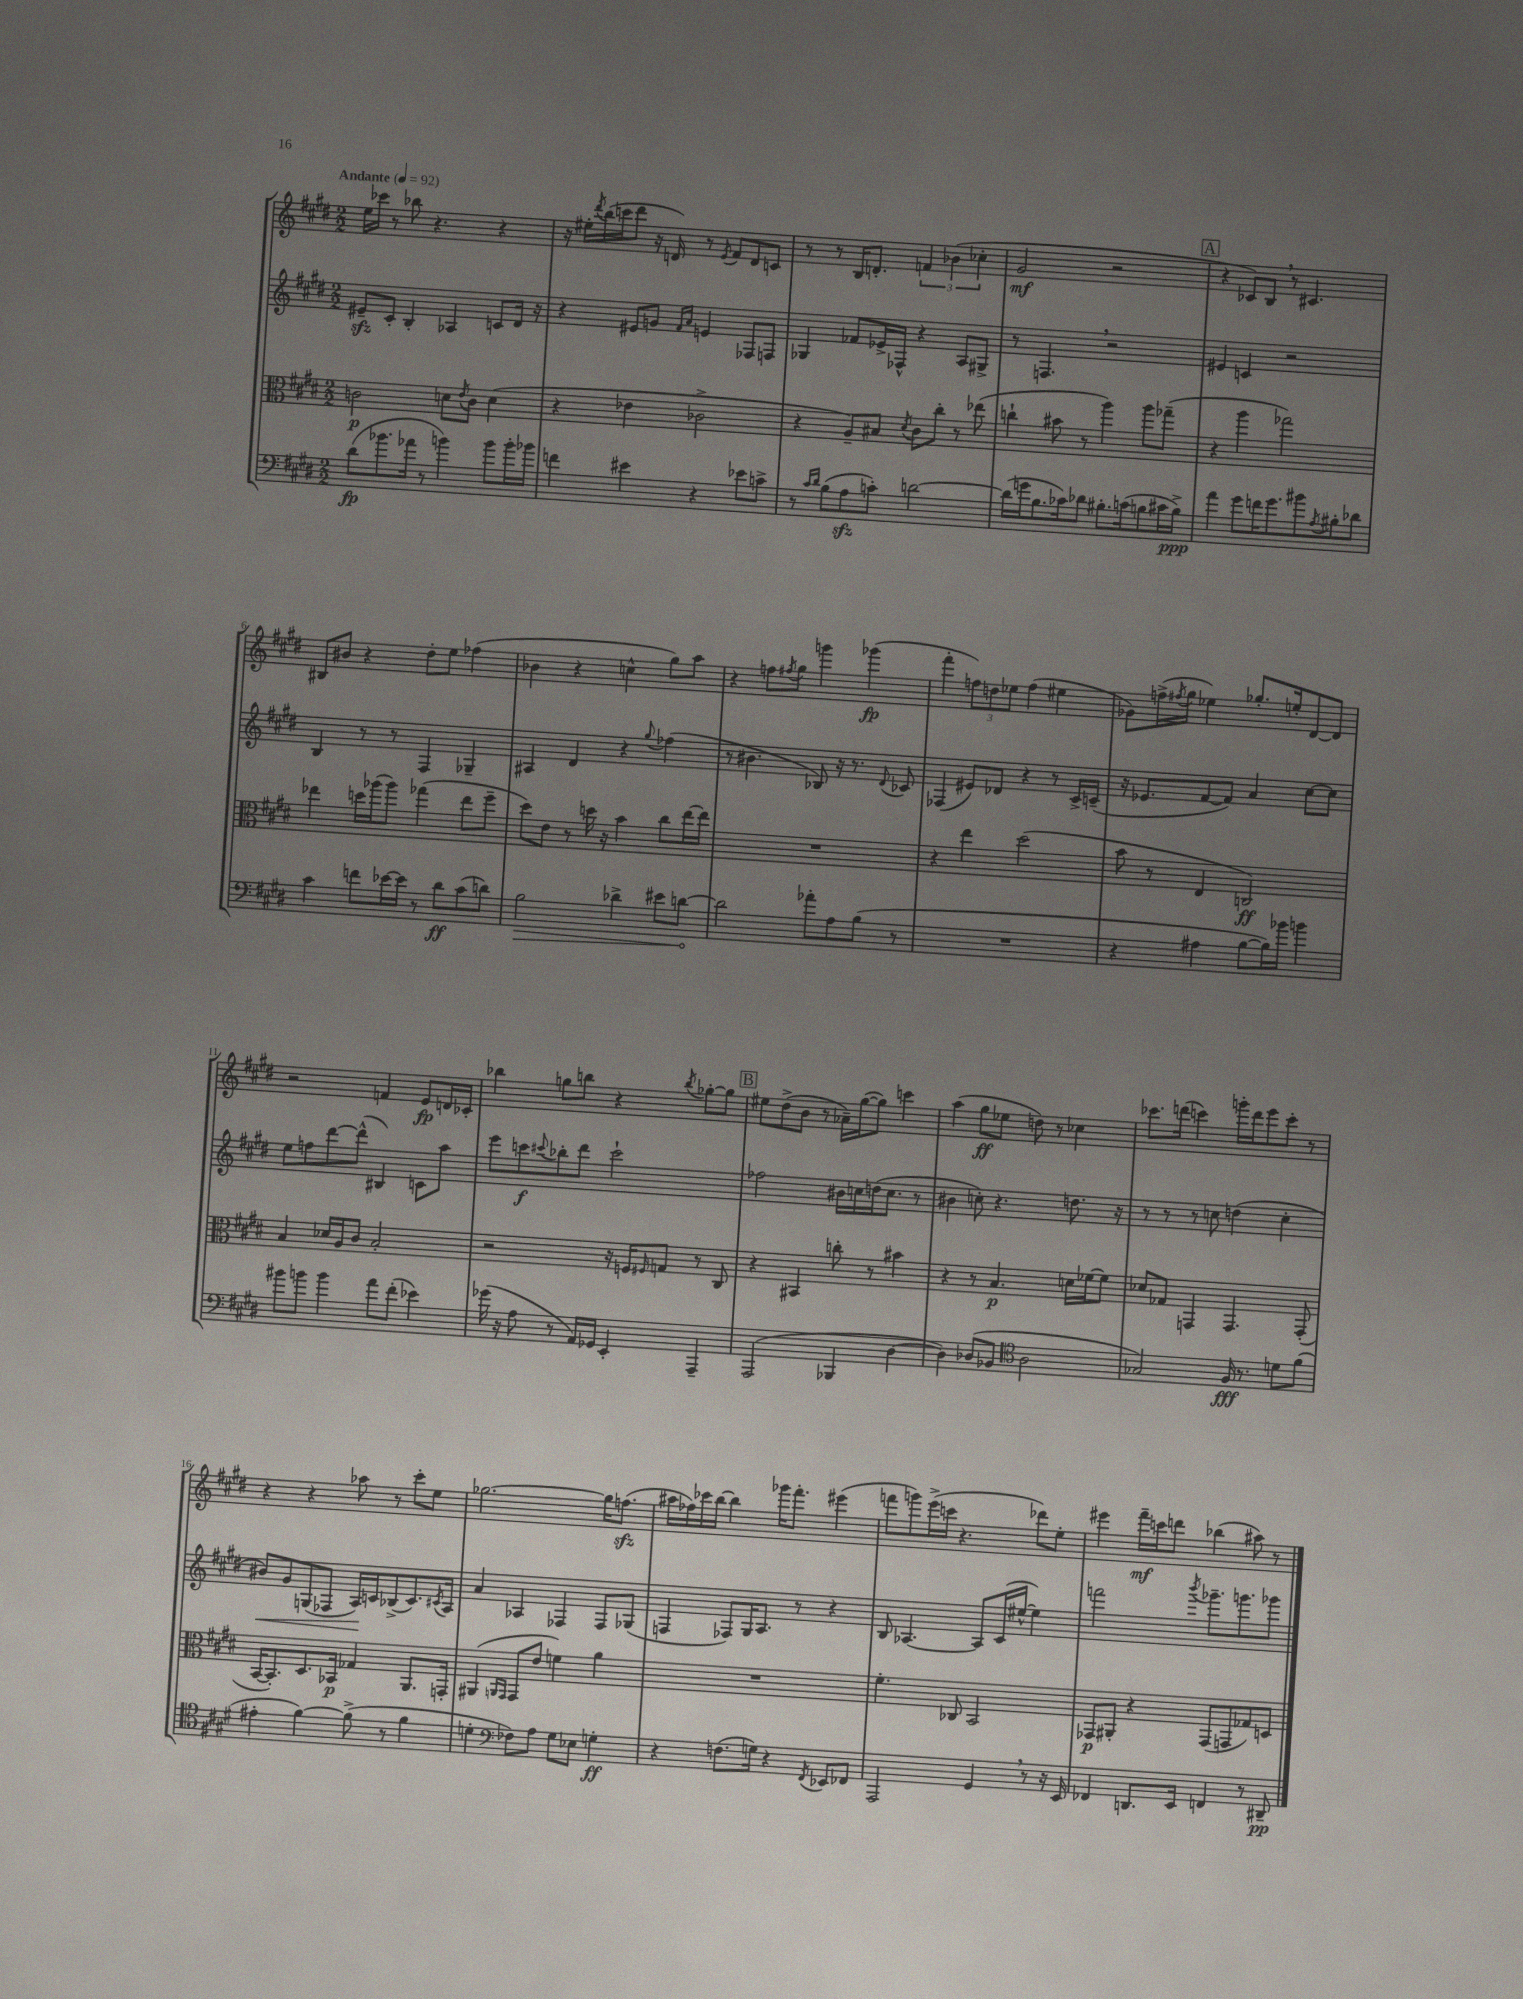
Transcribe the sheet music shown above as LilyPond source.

<<
\new StaffGroup <<
\new Staff = "s0" {
    \clef treble \key e \major \numericTimeSignature \time 2/2 \tempo "Andante" 4 = 92
    e''16 ces'''16 r8 bes''8 r4. r4 |
    r16 eis''16-. \acciaccatura { dis'''8 } b''16( c'''16 dis'''8 r16 d'16) r8 \acciaccatura { e'8 } fis'8 d'8 c'8 |
    r8 r8 b16 d'8.-. \tuplet 3/2 { f'4 bes'4( ces''4-. } |
    gis'2\mf r2 |
    \mark \markup { \box "A" } r4 ces'8) b8 \breathe r8 cis'4. |
    bis8 bis'8 r4 dis''8-. e''8 fes''4( |
    bes'4 r4 c''4-^ gis''8) a''8 |
    r4 f''8 \acciaccatura { fis''8 } gis''8 g'''4 ges'''4\fp( |
    fis'''4-. \tuplet 3/2 { f''8) d''8 ees''8 } f''4( eis''4 |
    ges'8) f''16->( \acciaccatura { fis''8 } gis''16 ees''4) ges''8.-. e''16-. dis'8~ dis'8 |
    r2 f'4 e'8\fp d'16 ces'16-. |
    bes''4 g''8 b''8 r4 \acciaccatura { b''8 } ges''8~-. ges''8 |
    \mark \markup { \box "B" } eis''8 dis''8->( b'8 r8 aes'16--) gis''16~( gis''8) c'''4 |
    a''4( gis''8\ff ees''8 d''8) r8 ces''4 |
    ces'''8. d'''16( c'''4) g'''16-. d'''16 e'''8 c'''8-. r8 |
    r4 r4 aes''8 r8 cis'''8-. e''8 |
    ges''2.~ ges''16 f''8.\sfz( |
    ais''16 fes''16) ces'''16 b''16~ b''4 ges'''16 fis'''8.-. eis'''4( |
    f'''8 g'''8) e'''16->( c'''16 r4. des'''8) e''8-. |
    eis'''4 fis'''16--\mf c'''16 d'''8 bes''4( ais''8) r8 \bar "|." |
}
\new Staff = "s1" {
    \clef treble \key e \major \numericTimeSignature \time 2/2
    eis'8--\sfz cis'8-. b4-. aes4 c'8 dis'16 r16 |
    r4 eis'8 g'8 \grace { fis'16 a'16 } e'4 fes8 f8 |
    ges4 fes'8 ees'16-> fes16-^ r4 a8 gis8-> |
    r8 f4. \breathe r2 |
    \mark \markup { \box "A" } eis'4 c'4 r2 |
    b4 r8 r8 fis4 ges4-- |
    ais4 dis'4 r4 \appoggiatura { gis''8 } fes''4( |
    r8 bis'4. bes8) r16 r8. \appoggiatura { dis'8 } ces'8 |
    fes4( eis'8) des'8 r4 r8 cis'16-> c'16--( |
    r16 ees'8. fis'8~ fis'8) a'4 cis''8~ cis''8 |
    e''8 f''8 dis'''8~ dis'''8-^( bis4) c'8 a''8 |
    e'''8 c'''8\f \appoggiatura { cis'''8 } bes''8-. dis'''8 cis'''2-! |
    \mark \markup { \box "B" } fes''2 bis'16 c''16 d''16( c''8. r8 |
    bis'4 c''8-.) r4. d''8. r16 |
    r8 r8 r8 c''8 d''4( c''4-. |
    bis'8\<) gis'8 g8( fes8 a16\!) c'16 bes8->( c'8.) \acciaccatura { cis'8 } a16 |
    a'4 aes4 fes4 fes8 ges8( |
    f4 fes8) gis16 a8. r8 r4 |
    b8 aes4.~ aes8 cis'16( eis''16~-^ eis''4) |
    f'''2 \acciaccatura { b'''8 } ges'''8.-- g'''8. ges'''8 \bar "|." |
}
\new Staff = "s2" {
    \clef alto \key e \major \numericTimeSignature \time 2/2
    c'2\p d'8 \acciaccatura { e'8 } c'8 d'4( |
    r4 ees'4 ces'2-> |
    r4 a8--) bis8 \acciaccatura { dis'8 } cis'8 cis''8-. r8 ees''8( |
    c''4-! bis'8 r8 a''4) a''8 ges''8--( |
    \mark \markup { \box "A" } r4 a''4 ges''2) |
    ees''4 d''16 aes''16( aes''8) ges''4( ees''8 fis''8-- |
    dis''8) e'8 r8 d''16 r16 b'4 cis''8 e''16~ e''16 |
    R1 |
    r4 e''4 dis''2( |
    b'8 r8 e4 c2\ff) |
    b4 des'16 a16 cis'8 b2-. |
    r2 r16 f16 \grace { fis16 } g8 r8 cis8 |
    \mark \markup { \box "B" } r4 bis,4 c''8-. r8 bis'4 |
    r4 r8 b4.\p d'16 fes'16~ fes'8 |
    des'8 ges8 g,4 g,4. g,8-.( |
    b,16~ b,8.-.) dis8. bes,16\p ges4 a,8. g,16-. |
    ais,4( \grace { a,16 gis,16 } gis,8 e'8 f'4) a'4 |
    R1 |
    fis'4.-. ces8 b,2 |
    ges,8\p ais,8-. r4 ges,8( g,8 ges8) d8 \bar "|." |
}
\new Staff = "s3" {
    \clef bass \key e \major \numericTimeSignature \time 2/2
    dis'8\fp( bes'8. aes'16 r8 b'4) b'8 b'16-. bes'16 |
    f'4 eis'4 r4 ees'8 c'8-> |
    r8 \grace { cis'16 dis'16 } b8( a8\sfz c'8-.) d'2~ |
    d'16( g'16 b8. ces'16) des'8 bis8.-. c'16( b8 cis'16 b16->\ppp) |
    \mark \markup { \box "A" } a'4 gis'8 f'16 gis'8. bis'8 \acciaccatura { a8 } bis8-. des'8 |
    cis'4 f'8 ees'16~ ees'16 r8 dis'8\ff cis'8( d'8) |
    \once \override Hairpin.circled-tip = ##t b2\> des'4-> eis'8 d'8~\! |
    d'2 aes'8-. a8 b8( r8 |
    R1 |
    r4 ais4 b8~ b16) bes'16 b'4 |
    bis'8 b'8 b'4 a'8 fis'8-.( ees'4) |
    ges'16( r16 a8 r8 a,16) ges,16 e,4-. a,,4-- |
    \mark \markup { \box "B" } a,,2( bes,,4 dis4~ |
    dis4) des8( bes,8 \clef tenor a2 |
    ges2) fis16\fff r8. d'8 fis'8( |
    eis'4-. fis'4~) fis'8->( r8 fis'4 |
    d'4-. \clef bass fes8) a8 gis8 ees8 g4-.\ff |
    r4 f8.( g16) r4 \acciaccatura { fis,8 } ees,8 fes,8 |
    a,,2 gis,4 \breathe r8 r16 e,16 |
    fes,4 d,8. e,16 f,4 r8 dis,8--\pp \bar "|." |
}
>>
>>
